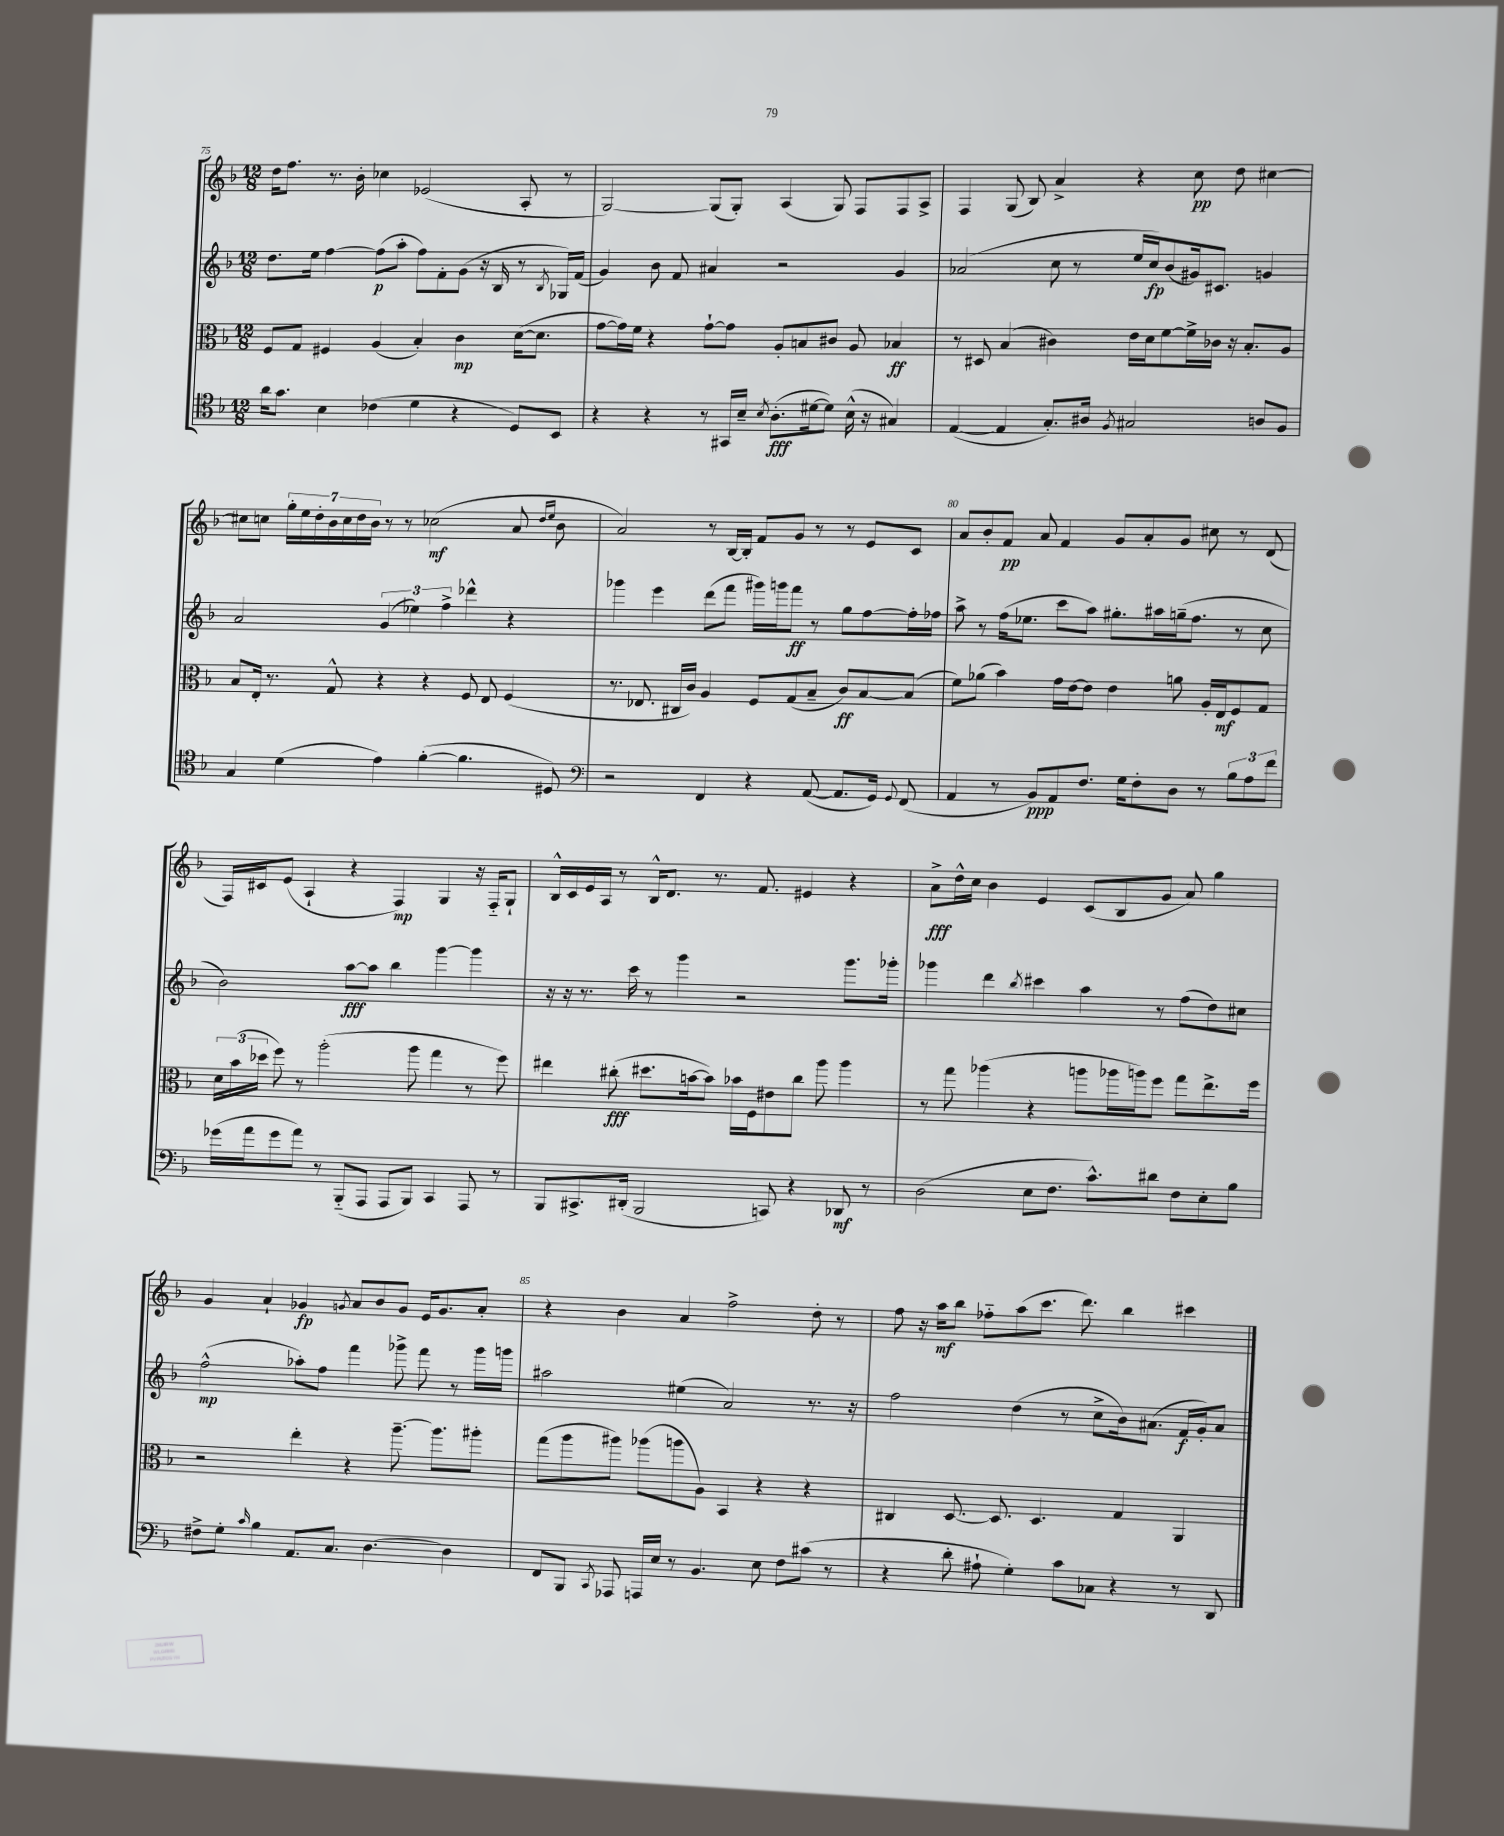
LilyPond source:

<<
\new StaffGroup <<
\new Staff = "s0" {
    \clef treble \key f \major \numericTimeSignature \time 12/8
    \autoBeamOff d''16[ f''8.] r8. bes'16-. ces''4 ees'2( a8-. r8 |
    g2~) g8[( g8]-.) a4( g8) f8[ f8 a8]-> |
    f4 g8( bes8) a'4-> r4 c''8\pp d''8 cis''4~ |
    cis''8[ c''8] \tuplet 7/4 { g''16[-. e''16 d''16-. bes'16 c''16 d''16 bes'16] } r8 r8 ces''2\mf( a'8 \grace { d''16[ e''16] } bes'8 |
    a'2) r8 bes16[~ bes16]-. f'8[ g'8] r8 r8 e'8[ c'8] |
    a'8[ bes'8-. f'8]\pp a'8 f'4 g'8[ a'8-. g'8] cis''8 r8 d'8( |
    f16[) cis'16 e'8]( a4-! r4 f4\mp) g4 r16 f16[-_ g8]-! |
    bes16[-^ c'16 e'16 a16] r8 bes16[-^ d'8.] r8. f'8. eis'4 r4 |
    a'8[->\fff d''16-^ c''16] bes'4 e'4 c'8[( bes8 g'8] a'8) g''4 |
    g'4 a'4-! ges'4\fp \acciaccatura { g'8 } a'8[ bes'8 g'8] e'16[ g'8. a'8]-. |
    r4 bes'4 a'4 f''2-> d''8-. r8 |
    f''8 r16 a''16[\mf bes''8] fes''8[-_ a''8( c'''8.] d'''8.) bes''4 cis'''4 \bar "|." |
}
\new Staff = "s1" {
    \clef treble \key f \major \numericTimeSignature \time 12/8
    \autoBeamOff d''8.[ e''16] f''4~ f''8[\p( a''8]-. f''8[) f'8-. g'8]( r16 bes16 r8 \acciaccatura { bes8 } ges16[) f'16]( |
    g'4) bes'8 f'8 ais'4 r2 g'4 |
    aes'2( c''8 r8 e''16[ c''16\fp) bes'8( gis'16) cis'8.] g'4 |
    a'2 \tuplet 3/2 { g'4( ees''4) f''4-> } des'''4-^ r4 |
    ges'''4 e'''4 d'''8[( f'''8] gis'''16[) g'''16 f'''8]\ff r8 g''8[ f''8~ f''16-. fes''16] |
    a''8-> r8 f''16[( ees''8.] c'''8[ a''8]) gis''8.[-. ais''16 g''16--( f''8.] r8 c''8 |
    bes'2) a''8[~\fff a''8] bes''4 g'''4~ g'''4 |
    r16 r16 r8. c'''16 r8 g'''4 r2 g'''8.[ ges'''16]-. |
    ges'''4 d'''4 \acciaccatura { bes''8 } cis'''4 a''4 r8 f''8[( d''8) cis''8] |
    f''2-^\mp( aes''8[-.) f''8] f'''4 ges'''8-> f'''8 r8 ges'''16[ g'''16] |
    ais''2 eis''4( a'2) r8. r16 |
    f''2 d''4( r8 c''8[-> bes'16) ais'8.]( f'16[\f g'16-.) ais'8] \bar "|." |
}
\new Staff = "s2" {
    \clef alto \key f \major \numericTimeSignature \time 12/8
    \autoBeamOff f8[ g8] fis4 a4( bes4-.) c'4\mp d'16[~( d'8.] |
    g'8[~ g'16) f'16] r4 g'8[~-! g'8] a8[-. b8 cis'8] a8 bes4\ff |
    r8 dis8 bes4( cis'4) e'16[ d'16 f'8~ f'16-> ces'16] r16 bes8.[-. a8] |
    bes8[ e16]-. r8. g8-^ r4 r4 f8 e8 f4( |
    r8. ees8. cis16[ c'16]) a4 f8[ g8( bes8]-- c'8[\ff) bes8~ bes8]( |
    f'8[) aes'8]( bes'4) g'16[ e'16~ e'8] e'4 a'8 a16[-. e16\mf f8 g8] |
    \tuplet 3/2 { d'16[ bes'16( des''16] } f''8) r8 a''2-.( a''8 g''4 r8 f''8) |
    eis''4 cis''8-.\fff( dis''8.[ b'16~ b'8]) bes'16[ f16 eis'8 cis''8] a''8 a''4 |
    r8 g''8 aes''4( r4 a''8[ aes''16 a''16) f''8] g''8[ e''8.-> f''16] |
    r2 e''4-. r4 a''8.~-- a''8.[ ais''8]-. |
    g''8[( a''8 ais''8]) aes''8[( a''8 a8]) bes,4 r4 r4 |
    cis4 d8.~ d8. d4. g4 a,4 \bar "|." |
}
\new Staff = "s3" {
    \clef tenor \key f \major \numericTimeSignature \time 12/8
    \autoBeamOff a'16[ g'8.] bes4 ces'4( d'4 r4 d8[) bes,8] |
    r4 r4 r8 gis,16[ bes16]-- \acciaccatura { bes8 } a8.[-.\fff( dis'16~ dis'8]) bes16-^( r16 gis4) |
    e4~( e4 g8.[-.) ais16] \acciaccatura { f8 } gis2 a8[ f8] |
    g4 d'4( e'4) f'4~-.( f'4. dis8) |
    \clef bass r2 f,4 r4 a,8~( a,8.[ g,16]) \appoggiatura { g,8 } f,8( |
    a,4 r8 bes,8[\ppp) a,8 f8.] g16[ f8-. d8] r8 \tuplet 3/2 { bes8[ a8 f'8] } |
    ges'16[( a'16 ges'8 a'8]) r8 bes,,8[-_( a,,8] a,,8[ bes,,8]) c,4 a,,8 r8 |
    bes,,8[ cis,8.-> dis,16]-.( bes,,2 c,8) r4 des,8\mf r8 |
    d2( e8[ f8.] c'8.[-^) dis'8] f8[ e8-. bes8] |
    fis8[-> g8]-. \grace { c'16 } bes4 a,8.[ c8.] d4.~ d4 |
    f,8[ bes,,8] \acciaccatura { c,8 } aes,,8 a,,16[ e16] r8 bes,4. e8 f8[ cis'8]( r8 |
    r4 d'8-. ais8-! g4-.) c'8[ ces8] r4 r8 d,8 \bar "|." |
}
>>
>>
\layout { \context { \Score currentBarNumber = #75 \override BarNumber.break-visibility = ##(#f #t #t) barNumberVisibility = #(every-nth-bar-number-visible 5) } }
